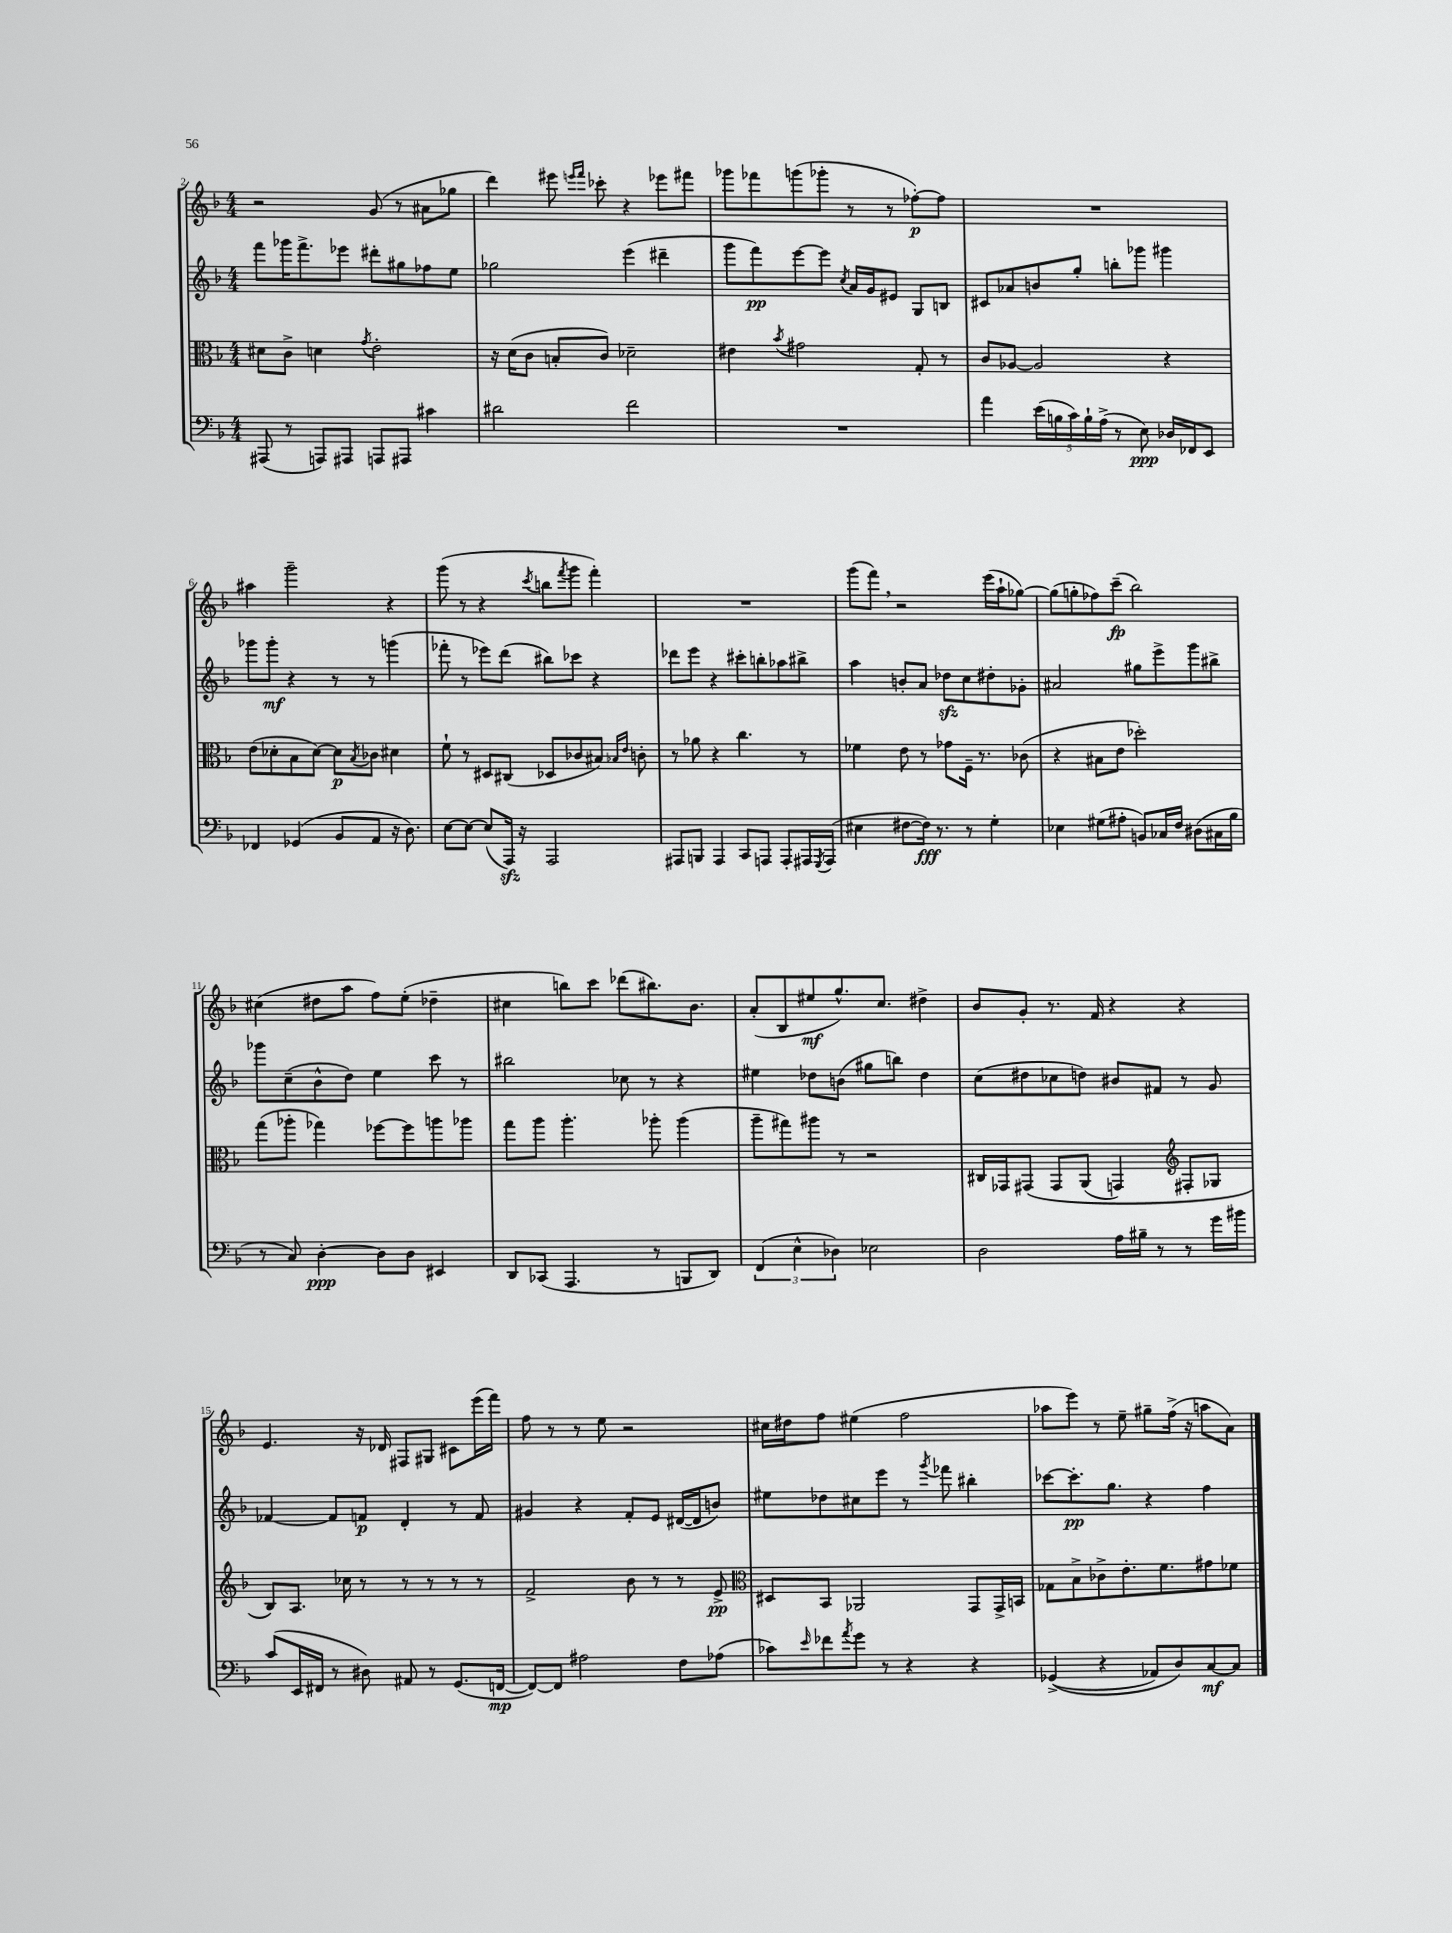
<<
\new StaffGroup <<
\new Staff = "s0" {
    \clef treble \key f \major \numericTimeSignature \time 4/4
    r2 g'8( r8 ais'8 ges''8 |
    d'''4) eis'''8 \grace { e'''16 f'''16 } ces'''8-. r4 ees'''8 fis'''8 |
    ges'''8 fes'''8 g'''8( ges'''8-. r8 r8 fes''8~-.\p) fes''8 |
    R1 |
    ais''4 g'''2-- r4 |
    g'''8( r8 r4 \acciaccatura { c'''8 } b''8 \acciaccatura { f'''8 } g'''8 f'''4-.) |
    R1 |
    g'''8( f'''8) \breathe r2 e'''16( a''16-! ges''8~) |
    ges''8( g''8-. fes''8) c'''8--\fp( bes''2) |
    cis''4( dis''8 a''8 f''8) e''8-.( des''4-- |
    cis''4 b''8) c'''8 des'''8( bis''8.) bes'8. |
    a'8-.( bes8 eis''8\mf g''8.-^) c''8. dis''4-> |
    bes'8 g'8-. r8. f'16 r4 r4 |
    e'4. r16 des'16 fis8 gis8 cis'8 e'''16( f'''16) |
    f''8 r8 r8 e''8 r2 |
    cis''16 dis''16 f''8 eis''4( f''2 |
    aes''8 e'''8) r8 e''8-- gis''8-- f''16->( r16 a''8 a'8) \bar "|." |
}
\new Staff = "s1" {
    \clef treble \key f \major \numericTimeSignature \time 4/4
    f'''8 ges'''16 f'''8.-> ees'''8 dis'''8-. gis''8 fes''8 e''8 |
    ges''2 e'''4( dis'''4-- |
    g'''8 f'''8\pp) e'''8~ e'''8 \acciaccatura { c''8 } a'16 g'16 eis'8 g8 b8 |
    cis'8 aes'8 b'8 g''8-. b''8-. ges'''8 gis'''4 |
    ges'''8 ges'''8-.\mf r4 r8 r8 g'''4( |
    fes'''8-. r8 ees'''8) d'''8( bis''8) ces'''8 r4 |
    des'''8 e'''8 r4 cis'''8-. b''8-. aes''8 bis''8-> |
    a''4 b'8-. a'8 des''8\sfz c''8 dis''8-. ges'8-. |
    ais'2 gis''8 e'''8-> g'''8 bis''8-> |
    ges'''8 c''8--( bes'8-^ d''8) e''4 c'''8 r8 |
    bis''2 ces''8 r8 r4 |
    eis''4 des''8 b'8( gis''8 b''8) des''4 |
    c''8( dis''8 ces''8 d''8) bis'8 fis'8 r8 g'8 |
    fes'4~ fes'8 f'8\p d'4-. r8 f'8 |
    gis'4 r4 f'8-. e'8 dis'16~( dis'16 b'8) |
    eis''8 des''8 cis''8 e'''8 r8 \acciaccatura { g'''8 } fes'''8 bis''4-. |
    ces'''8~ ces'''8.-.\pp g''8. r4 f''4 \bar "|." |
}
\new Staff = "s2" {
    \clef alto \key f \major \numericTimeSignature \time 4/4
    dis'8 c'8-> d'4 \acciaccatura { g'8 } e'2-. |
    r16 d'16( c'8 b8-. c'8) des'2-- |
    eis'4 \acciaccatura { bes'8 } gis'2 g8-. r8 |
    c'8 aes8~ aes2 r4 |
    e'8( des'8-. bes8 des'8~) des'8\p \acciaccatura { bes8 } ces'8 dis'4 |
    f'8-! r8 dis8 cis8( des8 ces'8 bis8) \grace { bes16 e'16 } c'8-. |
    r8 aes'8 r4 c''4. r8 |
    fes'4 e'8 r8 ges'8 f16-- r8. ces'8( |
    r4 bis8 e'8 des''2-.) |
    g''8( aes''8-. ges''4) fes''8~ fes''8 a''8 aes''8 |
    g''8 a''8 a''4.-. aes''8-. aes''4( |
    a''8-- gis''8) ais''8 r8 r2 |
    cis16 ges,16 gis,8\( gis,8 a,8( g,4) \clef treble fis8-. ges8 |
    bes8\) a8. ces''16 r8 r8 r8 r8 r8 |
    f'2-> bes'8 r8 r8 e'8->\pp |
    \clef alto dis8 bes,8 aes,2 g,8 g,16-> b,16 |
    ges8 bes8-> ces'8-> e'8.-. f'8. gis'8 fes'8 \bar "|." |
}
\new Staff = "s3" {
    \clef bass \key f \major \numericTimeSignature \time 4/4
    ais,,8( r8 a,,8) ais,,8 a,,8 ais,,8 cis'4 |
    dis'2 f'2 |
    R1 |
    a'4 \tuplet 5/4 { e'16( b16 c'16) b16-! a16->( } r8 e8\ppp) des16 fes,16 e,8 |
    fes,4 ges,4( bes,8 a,8 r16 d8.) |
    e8~ e8~ e8( a,,16\sfz) r16 a,,2 |
    ais,,8 b,,8 ais,,4 c,8 a,,8 a,,8-. ais,,16 \acciaccatura { g,,8 } ais,,16( |
    eis4 fis8~ fis16\fff) r8. r8 g4-. |
    ees4 gis8( ais8-. b,8) ces16 f16 dis8( cis16 bes16 |
    r8 c8) d4~-.\ppp d8 d8 eis,4 |
    d,8 ces,8( a,,4. r8 b,,8 d,8) |
    \tuplet 3/2 { f,4( e4-^ des4) } ees2 |
    d2 a16 bis16-- r8 r8 g'16 bis'16 |
    c'8( e,16 fis,16 r8 dis8) ais,8 r8 g,8.( f,16~\mp |
    f,8~) f,8 ais2 f8 aes8( |
    ces'8) \grace { e'16 } fes'8 \acciaccatura { a'8 } g'8 r8 r4 r4 |
    ges,4->(\( r4 aes,8) d8\) c8~\mf c8 \bar "|." |
}
>>
>>
\layout { \context { \Score currentBarNumber = #2 } }
